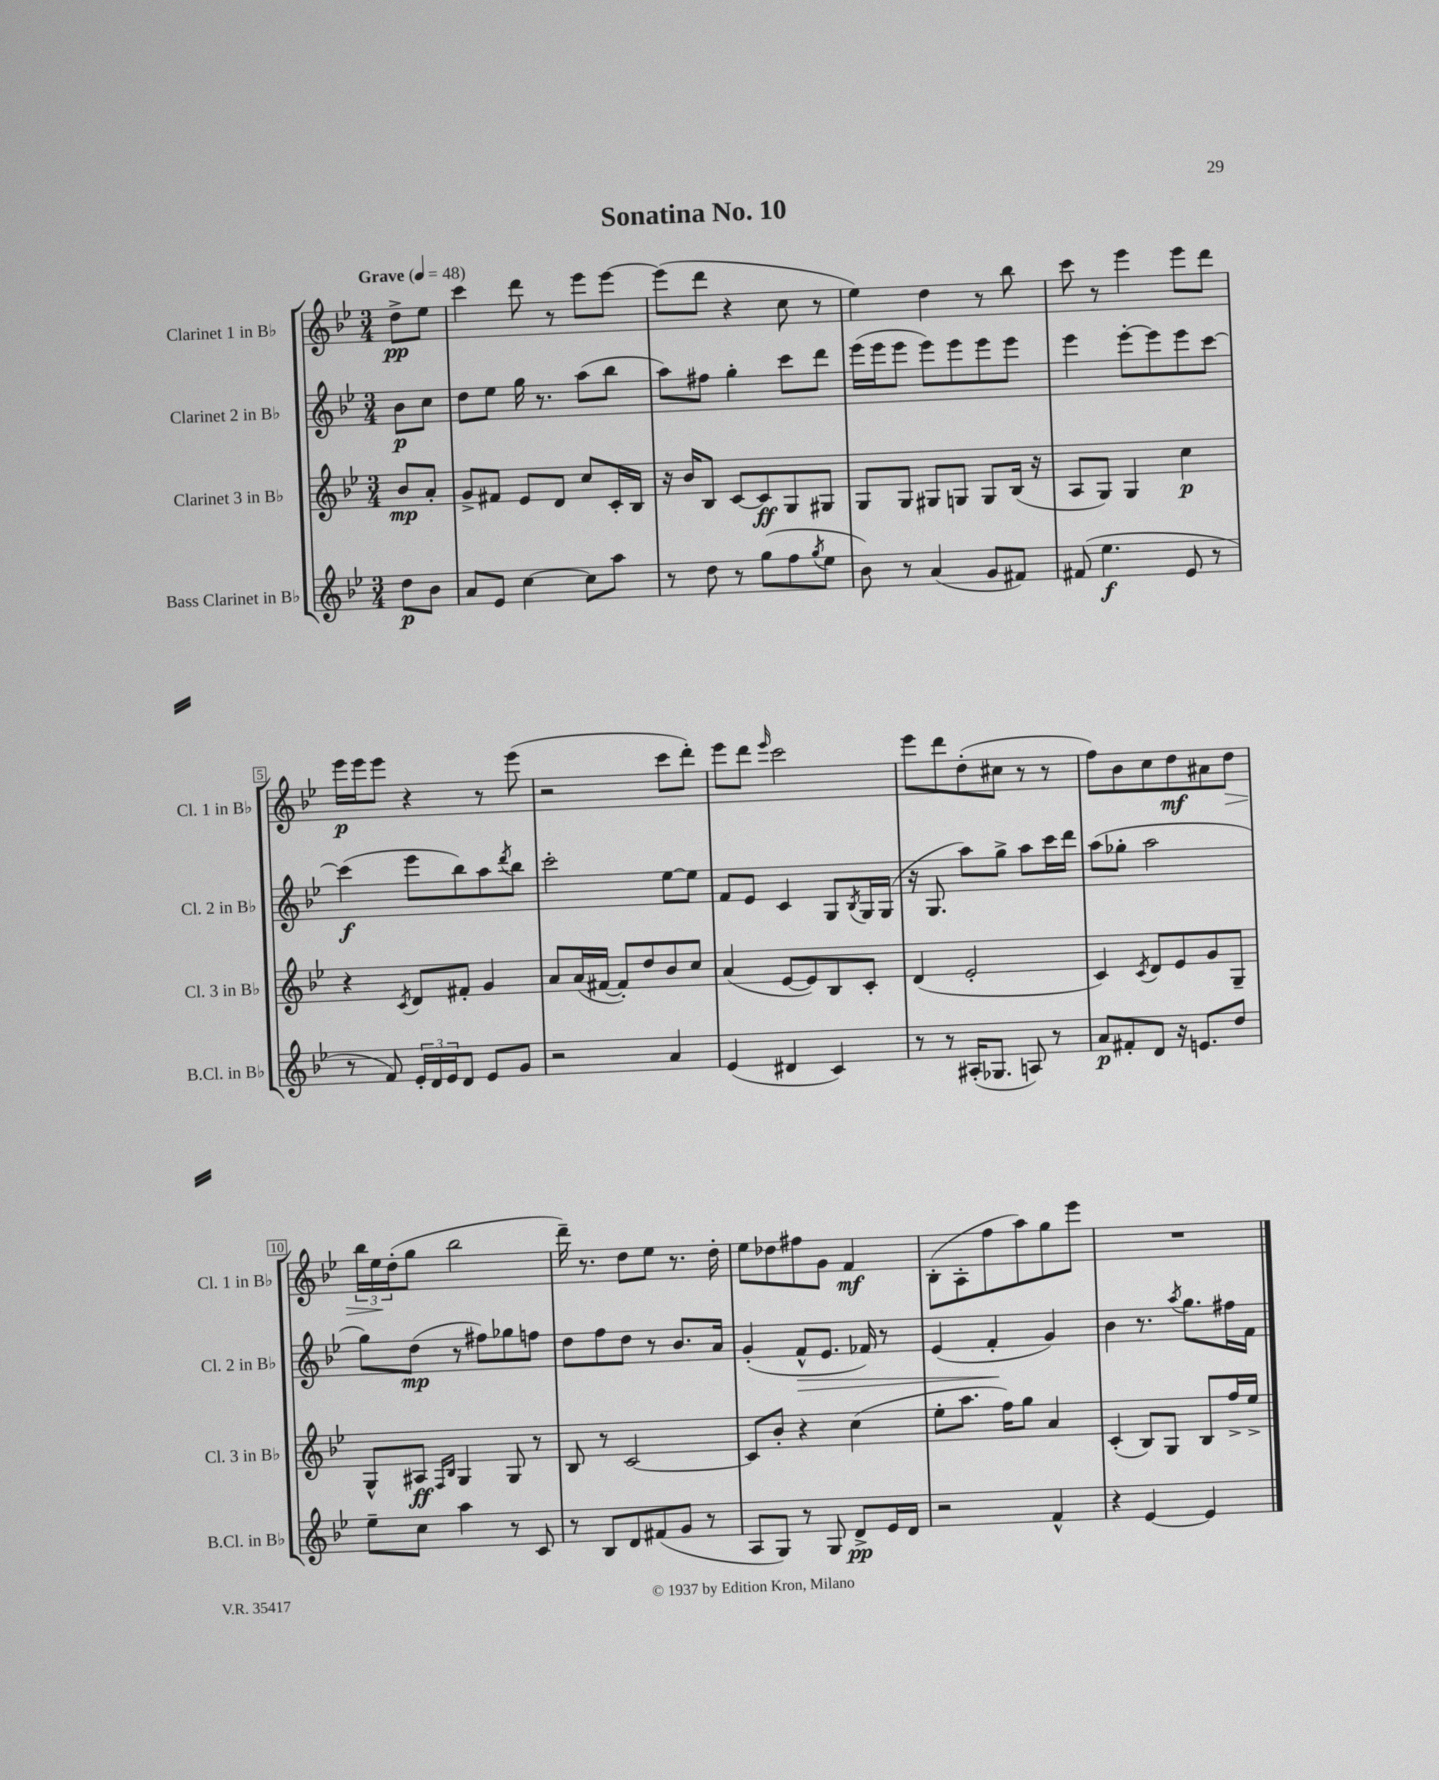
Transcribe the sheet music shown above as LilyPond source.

\header { title = "Sonatina No. 10" }
<<
\new StaffGroup <<
\new Staff = "s0" \with { instrumentName = "Clarinet 1 in Bb" shortInstrumentName = "Cl. 1 in Bb" } {
    \clef treble \key bes \major \numericTimeSignature \time 3/4 \partial 4 \tempo "Grave" 4 = 48
    d''8->\pp ees''8 |
    c'''4 d'''8 r8 ees'''8 ees'''8~ |
    ees'''8( d'''8 r4 c''8 r8 |
    ees''4) d''4 r8 bes''8 |
    c'''8 r8 ees'''4 ees'''8 d'''8 |
    ees'''16\p ees'''16 ees'''8 r4 r8 ees'''8( |
    r2 c'''8 d'''8-.) |
    ees'''8 d'''8 \grace { ees'''16 } c'''2 |
    ees'''8 d'''8 d''8-.( cis''8 r8 r8 |
    f''8) bes'8 c''8 d''8\mf ais'8 d''8\> |
    \tuplet 3/2 { bes''16 ees''16\! d''16-.( } g''8 bes''2 |
    d'''16--) r8. d''8 ees''8 r8. d''16-. |
    ees''8 des''8 fis''8 g'8 f'4\mf |
    bes8-.( a8-. f''8 a''8) g''8 ees'''8 |
    R2. \bar "|." |
}
\new Staff = "s1" \with { instrumentName = "Clarinet 2 in Bb" shortInstrumentName = "Cl. 2 in Bb" } {
    \clef treble \key bes \major \numericTimeSignature \time 3/4 \partial 4
    bes'8\p c''8 |
    d''8 ees''8 g''16 r8. a''8( bes''8 |
    a''8) fis''8 g''4-. c'''8 d'''8 |
    ees'''16( ees'''16 ees'''8 ees'''8) ees'''8 ees'''8 ees'''8 |
    ees'''4 ees'''8~-. ees'''8 ees'''8 c'''8~ |
    c'''4\f( ees'''8 bes''8) a''8 \acciaccatura { d'''8 } bes''8 |
    c'''2-. ees''8~ ees''8 |
    f'8 ees'8 c'4 g8 \acciaccatura { bes8 } g16 g16( |
    r16 g8. a''8) g''8-> a''8 c'''16 d'''16 |
    a''8( ges''8-. a''2 |
    g''8) d''8\mp( r8 fis''8) ges''8 f''8 |
    d''8 f''8 d''8 r8 bes'8. a'16 |
    g'4-.( f'8-^\> ees'8. fes'16) r8 |
    ees'4( f'4-.\! g'4) |
    bes'4 r8. \acciaccatura { a''8 } g''8. fis''16 f'16 \bar "|." |
}
\new Staff = "s2" \with { instrumentName = "Clarinet 3 in Bb" shortInstrumentName = "Cl. 3 in Bb" } {
    \clef treble \key bes \major \numericTimeSignature \time 3/4 \partial 4
    bes'8\mp a'8-. |
    g'8-> fis'8 ees'8 d'8 c''8 c'16-. bes16 |
    r16 bes'16 bes8 c'8~ c'8\ff g8 gis8 |
    g8 g8 gis8 g8 g8 bes16( r16 |
    a8 g8) g4 c''4\p |
    r4 \acciaccatura { c'8 } d'8 fis'8-. g'4 |
    a'8 a'16( fis'16~ fis'8-.) d''8 bes'8 c''8 |
    a'4( ees'8~ ees'8) bes8 c'8-. |
    d'4( ees'2-. |
    c'4) \acciaccatura { c'8 } d'8 ees'8 g'8 g8-- |
    g8-^ ais8\ff \grace { f16 bes16 } g4 g8 r8 |
    bes8 r8 c'2~ |
    c'8 bes'8-. r4 c''4( |
    ees''8-. a''8. f''16) g''8 a'4 |
    c'4-.( bes8) g8 bes8 f''16-> ees''16-> \bar "|." |
}
\new Staff = "s3" \with { instrumentName = "Bass Clarinet in Bb" shortInstrumentName = "B.Cl. in Bb" } {
    \clef treble \key bes \major \numericTimeSignature \time 3/4 \partial 4
    d''8\p bes'8 |
    a'8 ees'8 c''4~ c''8 a''8 |
    r8 d''8 r8 g''8( f''8 \acciaccatura { g''8 } ees''8 |
    bes'8) r8 a'4( g'8 fis'8) |
    fis'8( ees''4.\f ees'8 r8 |
    r8 f'8) \tuplet 3/2 { ees'16-. d'16 ees'16 } d'8 ees'8 g'8 |
    r2 a'4 |
    ees'4( dis'4 c'4) |
    r8 r8 ais16-.( ges8. a8) r8 |
    a'8\p fis'8-. d'8 r16 e'8. d''8 |
    ees''8-- c''8 a''4 r8 c'8 |
    r8 bes8 d'8 fis'8( g'8 r8 |
    a8 g8) r8 g8 d'8->\pp ees'16 d'16 |
    r2 f'4-^ |
    r4 ees'4~ ees'4 \bar "|." |
}
>>
>>
\layout { \context { \Score \override BarNumber.stencil = #(make-stencil-boxer 0.1 0.3 ly:text-interface::print) } }
